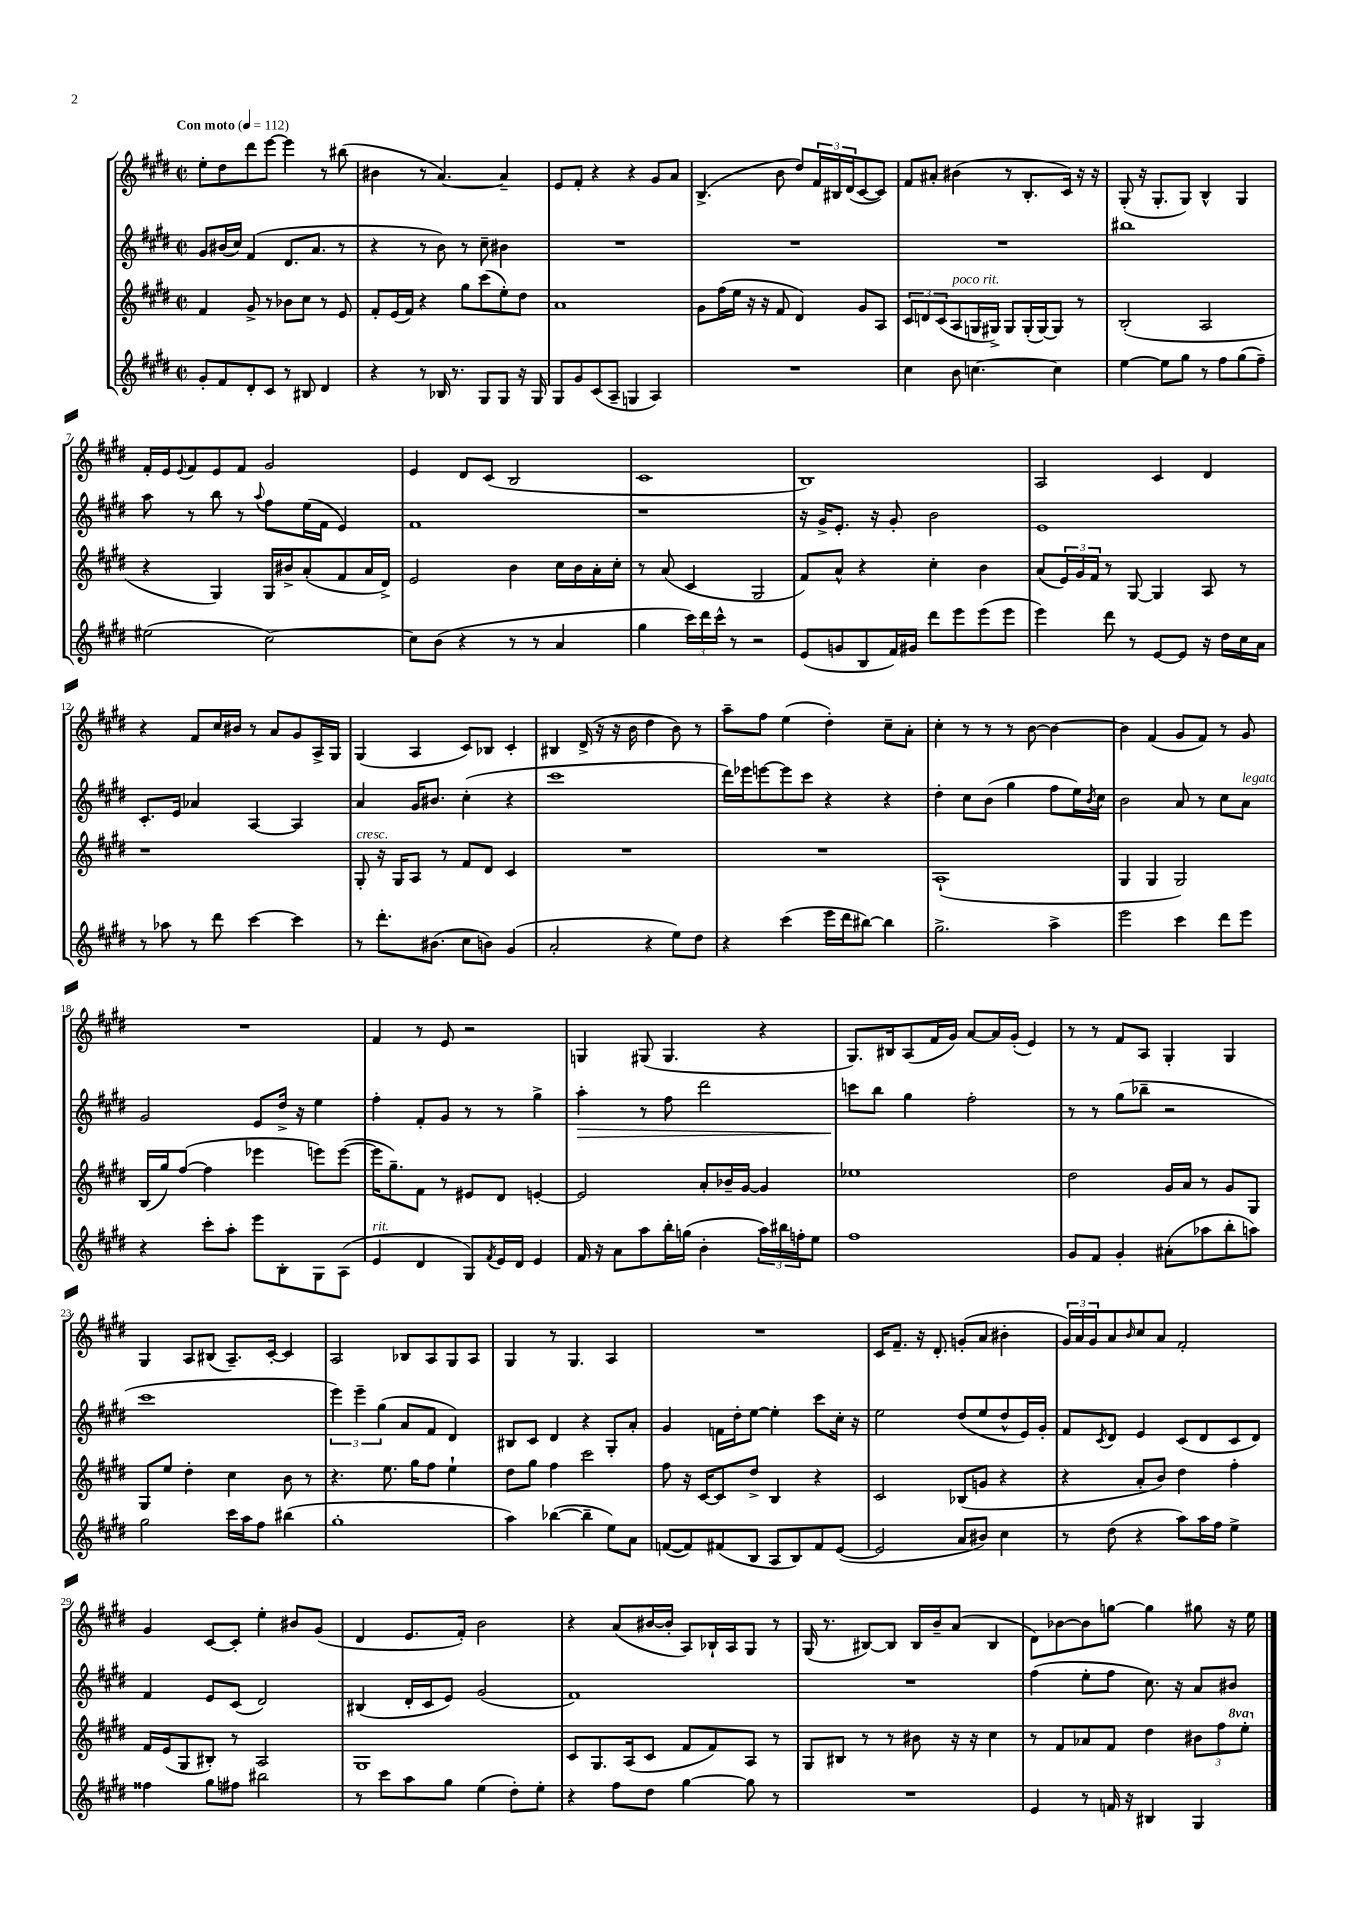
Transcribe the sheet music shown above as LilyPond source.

<<
\new StaffGroup <<
\new Staff = "s0" {
    \clef treble \key e \major \defaultTimeSignature \time 2/2 \tempo "Con moto" 4 = 112
    e''8-. dis''8 dis'''8 e'''8~ e'''4 r8 bis''8( |
    bis'4 r8 a'4.~) a'4-- |
    e'8 fis'8-. r4 r4 gis'8 a'8 |
    b4.->( b'8 dis''8) \tuplet 3/2 { fis'16 bis16 dis'16( } cis'8~ cis'8) |
    fis'8 ais'8-. bis'4( r8 b8.-. cis'16) r16 r16 |
    gis8-.( r16 gis8.-. gis8) b4-^ gis4 |
    fis'16-. e'16 \appoggiatura { e'8 } fis'8 e'8 fis'8 gis'2 |
    e'4 dis'8 cis'8( b2 |
    cis'1 |
    b1) |
    a2 cis'4 dis'4 |
    r4 fis'8 cis''16 bis'16 r8 a'8 gis'8 a16-> gis16 |
    gis4( a4 cis'8) bes8 cis'4-. |
    bis4 dis'16->( r16 r16 b'16 dis''4 b'8) r8 |
    a''8-- fis''8 e''4( dis''4-.) cis''8-- a'8-. |
    cis''4-. r8 r8 r8 b'8~ b'4~ |
    b'4 fis'4( gis'8 fis'8) r8 gis'8 |
    R1 |
    fis'4 r8 e'8 r2 |
    g4 gis8( gis4. r4 |
    gis8.) bis16 a8( fis'16 gis'16) a'8~ a'16 gis'16-.( e'4) |
    r8 r8 fis'8 a8 gis4-. gis4 |
    gis4 a8 bis8( a8.--) cis'16~-. cis'4 |
    a2 bes8 a8 gis8 a8 |
    gis4 r8 gis4. a4 |
    R1 |
    cis'16 fis'8.-- r16 dis'8.-. g'8-.( a'8 bis'4-. |
    \tuplet 3/2 { gis'16) a'16 gis'16 } a'8 \grace { b'16 } cis''8 a'8 fis'2-. |
    gis'4 cis'8~ cis'8-. e''4-. bis'8 gis'8( |
    dis'4 e'8. fis'16-.) b'2 |
    r4 a'8( bis'16~ bis'16-. a8) bes16-! a16 gis8 r8 |
    gis16( r8. bis8~) bis8 bis16 b'16-- a'8( bis4 |
    dis'8) bes'8~ bes'8 g''8~ g''4 gis''8 r16 e''16 \bar "|." |
}
\new Staff = "s1" {
    \clef treble \key e \major \defaultTimeSignature \time 2/2
    gis'8 bis'16( cis''16) fis'4( dis'8. a'8. r8 |
    r4 r8 b'8) r8 cis''8-- bis'4 |
    R1 |
    R1 |
    R1 |
    bis''1 |
    a''8 r8 b''8 r8 \appoggiatura { a''8 } fis''8 e''16( fis'16 e'4) |
    fis'1 |
    r1 |
    r16 gis'16-> e'8.-. r16 gis'8-. b'2 |
    e'1 |
    cis'8.-. e'16 aes'4 a4~ a4 |
    a'4 gis'16 bis'8. cis''4-.( r4 |
    cis'''1 |
    dis'''16) ees'''16 e'''8~ e'''8 cis'''8 r4 r4 |
    dis''4-. cis''8 b'8( gis''4 fis''8 e''16) \acciaccatura { b'8 } cis''16 |
    b'2 a'8 r8 cis''8 a'8^\markup { \italic "legato" } |
    gis'2 e'8 dis''16-> r16 e''4 |
    fis''4-. fis'8-. gis'8 r8 r8 gis''4-> |
    a''4-.\> r8 fis''8 dis'''2 |
    c'''8\! b''8 gis''4 fis''2-. |
    r8 r8 gis''8( bes''8-- r2 |
    cis'''1 |
    \tuplet 3/2 { e'''4) e'''4-- gis''4( } a'8 fis'8 dis'4) |
    bis8 cis'8 dis'4 r4 gis8-. a'8-. |
    gis'4 f'16 dis''16-. e''8~ e''4-. cis'''8 cis''16-. r16 |
    e''2 dis''8( e''8 dis''8-^ e'16) gis'16-. |
    fis'8 \acciaccatura { cis'8 } dis'8 e'4 cis'8( dis'8 cis'8 dis'8) |
    fis'4 e'8 cis'8( dis'2) |
    bis4( dis'16-. cis'16 e'8) gis'2( |
    fis'1) |
    R1 |
    fis''4( e''8-. fis''8 cis''8.) r16 a'8 bis'8 \bar "|." |
}
\new Staff = "s2" {
    \clef treble \key e \major \defaultTimeSignature \time 2/2 \set Staff.ottavationMarkups = #ottavation-simple-ordinals
    fis'4 gis'8-> r8 bes'8 cis''8 r8 e'8 |
    fis'8-. e'16( fis'16) r4 gis''8 cis'''8( e''8-.) dis''8 |
    a'1 |
    gis'8 fis''16( e''16 r16 r16 fis'8 dis'4) gis'8 a8 |
    \tuplet 3/2 { cis'8 d'8 cis'8( } a8^\markup { \italic "poco rit." } g16 gis16->) gis8 gis16-.( gis16~) gis8 r8 |
    b2-.( a2 |
    r4 gis4) gis16 bis'16-> a'8-.( fis'8 a'16 dis'16->) |
    e'2 b'4 cis''16 b'16 a'16-. cis''16-. |
    r8 a'8( cis'4 gis2 |
    fis'8) a'8-^ r4 cis''4-. b'4 |
    a'8( \tuplet 3/2 { e'16) gis'16 fis'16 } r8 gis8~ gis4 a8 r8 |
    r1 |
    gis8-.^\markup { \italic "cresc." } r16 gis16 a8 r8 fis'8 dis'8 cis'4 |
    R1 |
    R1 |
    a1-!( |
    gis4 gis4 gis2) |
    b16( gis''16) fis''8~( fis''4 ees'''4 e'''8) e'''8~( |
    e'''16 gis''8.--) fis'8 r8 eis'8 dis'8 e'4~-. |
    e'2 a'8-. bes'16-- gis'16~ gis'4 |
    ees''1 |
    dis''2 gis'16 a'16 r8 gis'8 gis8 |
    gis8 e''8 dis''4-. cis''4 b'8 r8 |
    r4. e''8. gis''16 fis''8 e''4-! |
    dis''8 gis''8 fis''4 cis'''2 |
    fis''8 r16 cis'16~ cis'8 dis''8-> b4 r4 |
    cis'2 bes8( g'8 r4 |
    r4 a'8-. b'8) dis''4 fis''4-. |
    fis'16 e'16( gis8 bis8-.) r8 a2 |
    gis1 |
    cis'8 gis8. a16( cis'8 fis'8 fis'8) a8 r8 |
    gis8 bis8 r8 r8 bis'8 r16 r16 cis''4 |
    r8 fis'8 aes'8 fis'8 dis''4 \tuplet 3/2 { bis'8 fis''8 \ottava #1 e'''8-. \ottava #0 } \bar "|." |
}
\new Staff = "s3" {
    \clef treble \key e \major \defaultTimeSignature \time 2/2
    gis'8-. fis'8 dis'8-. cis'8 r8 bis8 dis'4 |
    r4 r8 bes16 r8. gis8 gis8 r16 gis16 |
    gis8 gis'8 cis'8( a8-- g4 a4) |
    R1 |
    cis''4 b'8 c''4.~ c''4 |
    e''4~ e''8 gis''8 r8 fis''8 gis''8( fis''8--) |
    eis''2( cis''2~) |
    cis''8 b'8( r4 r8 r8 a'4 |
    gis''4 \tuplet 3/2 { cis'''16) dis'''16 cis'''16-^ } r8 r2 |
    e'8( g'8 b8 fis'16) gis'16 dis'''8 e'''8 e'''8( e'''8 |
    e'''4) dis'''8 r8 e'8~ e'8 r16 dis''16 cis''16 a'16 |
    r8 aes''8 r8 dis'''8 cis'''4~ cis'''4 |
    r8 dis'''8.-. bis'8.( cis''8 b'8) gis'4( |
    a'2-. r4 e''8) dis''8 |
    r4 cis'''4( e'''16 dis'''16 bis''8~) bis''4 |
    gis''2.-> a''4-> |
    e'''2 cis'''4 dis'''8 e'''8 |
    r4 cis'''8-. a''8-. e'''8 b8-. gis8 a8( |
    e'4^\markup { \italic "rit." } dis'4 gis8) \acciaccatura { fis'8 } e'16 dis'16 e'4 |
    fis'16 r16 a'8 a''8 b''16-. g''16( b'4-. \tuplet 3/2 { a''16) bis''16 f''16-. } e''8 |
    fis''1 |
    gis'8 fis'8 gis'4-. ais'8-.( aes''8 b''8-. a''8) |
    gis''2 cis'''16 a''16 fis''8 bis''4( |
    gis''1-. |
    a''4) bes''4~( bes''4-- e''8) a'8 |
    f'8~( f'8) fis'8( b8 a8 b8) fis'8 e'8~( |
    e'2 a'8 bis'8) cis''4 |
    r8 dis''8( r4 a''8) a''16 fis''16 e''4-> |
    fisis''4 gis''8 fis''8 bis''2 |
    r8 cis'''8 a''8 gis''8 e''4( dis''8-.) e''8-. |
    r4 fis''8 dis''8 gis''4~ gis''8 r8 |
    R1 |
    e'4 r8 f'16 r16 bis4 gis4 \bar "|." |
}
>>
>>
